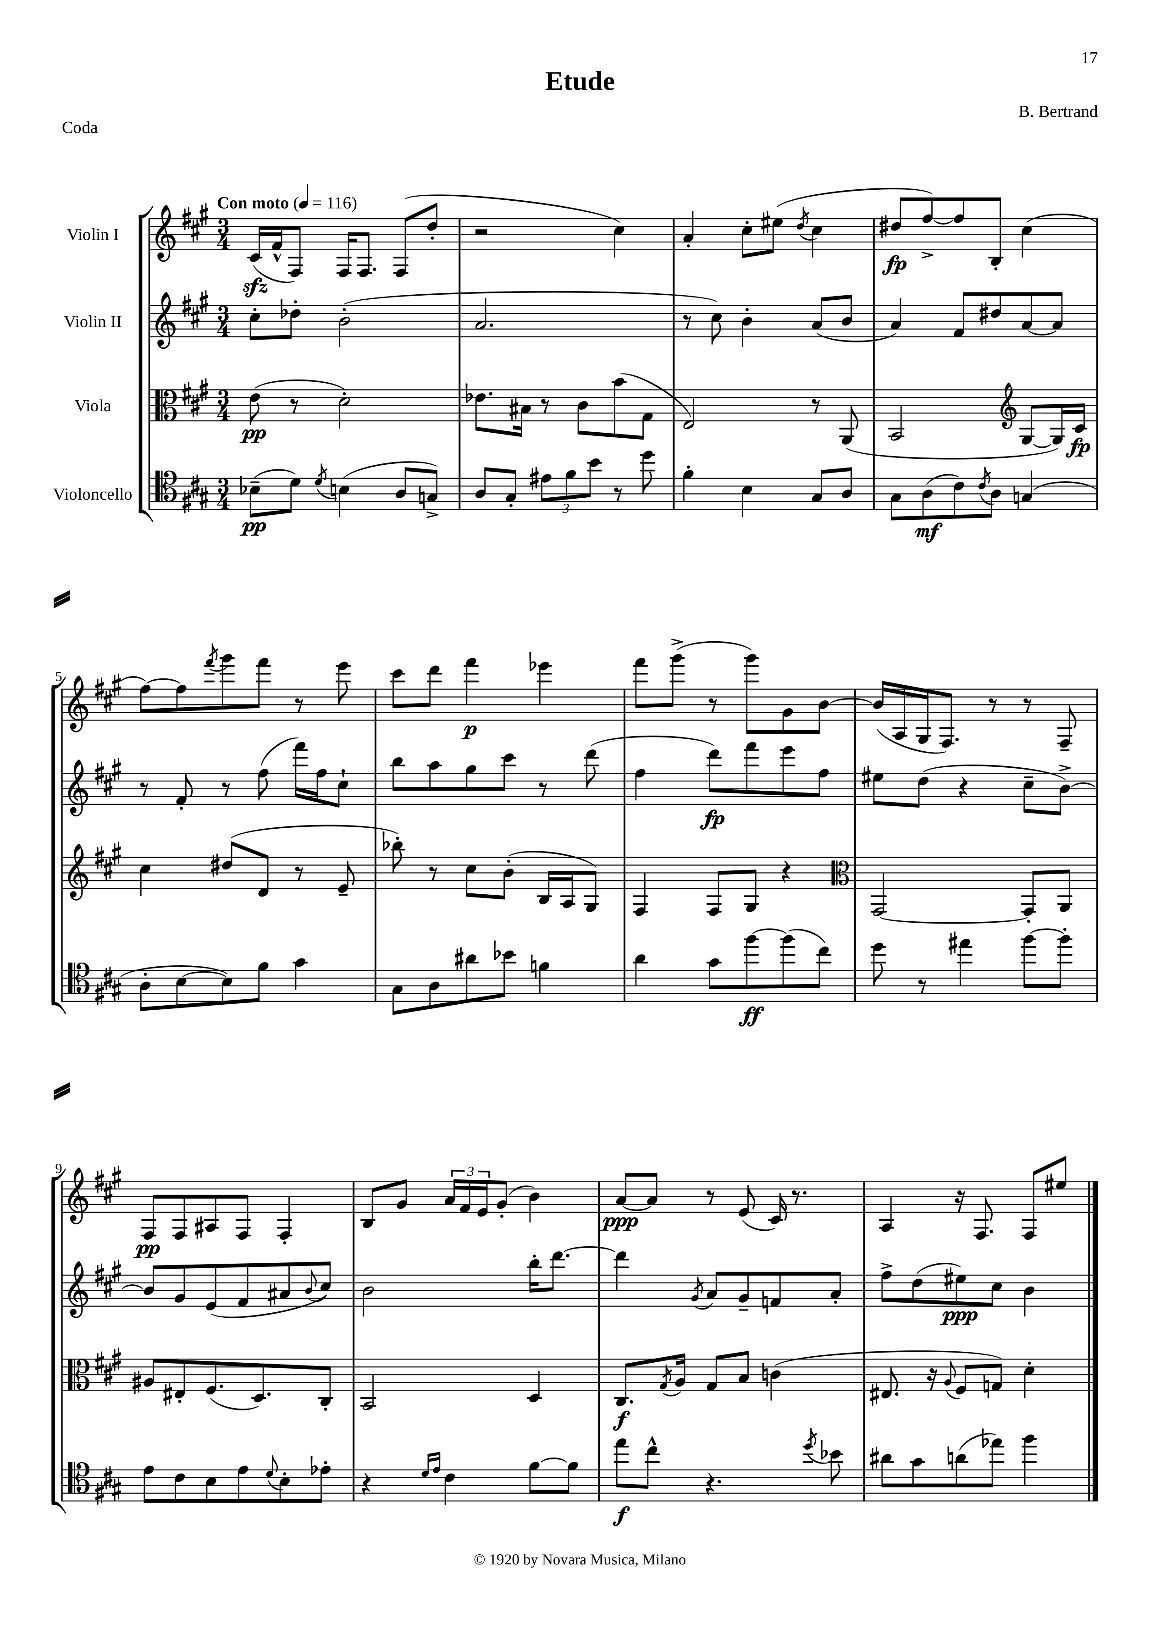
\header { title = "Etude" composer = "B. Bertrand" piece = "Coda" }
<<
\new StaffGroup <<
\new Staff = "s0" \with { instrumentName = "Violin I" } {
    \clef treble \key a \major \numericTimeSignature \time 3/4 \tempo "Con moto" 4 = 116
    cis'16\sfz( fis'16-^ fis8) fis16 fis8. fis8( d''8-. |
    r2 cis''4) |
    a'4-. cis''8-. eis''8( \acciaccatura { d''8 } cis''4 |
    dis''8\fp fis''8~->) fis''8 b8-. cis''4( |
    fis''8~) fis''8 \acciaccatura { fis'''8 } gis'''8 fis'''8 r8 e'''8 |
    cis'''8 d'''8 fis'''4\p ees'''4 |
    fis'''8 gis'''8->( r8 gis'''8) gis'8 b'8~ |
    b'16( a16 gis16 fis8.) r8 r8 fis8-- |
    fis8\pp fis8 ais8 fis8 fis4-. |
    b8 gis'8 \tuplet 3/2 { a'16 fis'16 e'16 } gis'8-.( b'4) |
    a'8~\ppp a'8 r8 e'8( cis'16) r8. |
    a4 r16 fis8. fis8 eis''8 \bar "|." |
}
\new Staff = "s1" \with { instrumentName = "Violin II" } {
    \clef treble \key a \major \numericTimeSignature \time 3/4
    cis''8-. des''8-. b'2-.( |
    a'2. |
    r8 cis''8) b'4-. a'8( b'8 |
    a'4) fis'8 dis''8 a'8~ a'8 |
    r8 fis'8-. r8 fis''8( fis'''16) fis''16 cis''8-! |
    b''8 a''8 gis''8 cis'''8 r8 d'''8( |
    fis''4 d'''8\fp) fis'''8 e'''8 fis''8 |
    eis''8 d''8( r4 cis''8-- b'8~->) |
    b'8 gis'8 e'8( fis'8 ais'8 \appoggiatura { b'8 } cis''8) |
    b'2 b''16-. d'''8.~ |
    d'''4 \acciaccatura { gis'8 } a'8 gis'8-- f'8 a'8-. |
    fis''8-> d''8( eis''8\ppp) cis''8 b'4 \bar "|." |
}
\new Staff = "s2" \with { instrumentName = "Viola" } {
    \clef alto \key a \major \numericTimeSignature \time 3/4
    e'8\pp( r8 d'2-.) |
    ees'8. bis16 r8 cis'8 b'8( gis8 |
    e2) r8 a,8( |
    b,2 \clef treble gis8~ gis16) cis'16\fp |
    cis''4 dis''8( d'8 r8 e'8-- |
    bes''8-.) r8 cis''8 b'8-.( b16 a16 gis8) |
    fis4 fis8 gis8 r4 |
    \clef alto gis,2~ gis,8-. a,8 |
    ais8 eis8-. fis8.( d8.) cis8-. |
    b,2 d4 |
    cis8.\f \acciaccatura { gis8 } a16 gis8 b8 c'4( |
    eis8. r16 \appoggiatura { a8 } fis8 g8) d'4-. \bar "|." |
}
\new Staff = "s3" \with { instrumentName = "Violoncello" } {
    \clef tenor \key a \major \numericTimeSignature \time 3/4
    bes8--\pp( d'8) \acciaccatura { d'8 } b4( a8 g8->) |
    a8 gis8-. \tuplet 3/2 { eis'8 fis'8 b'8 } r8 d''8 |
    fis'4-. b4 gis8 a8 |
    gis8 a8\mf( cis'8) \acciaccatura { cis'8 } a8 g4( |
    a8-. b8~ b8) fis'8 gis'4 |
    gis8 a8 ais'8 bes'8 f'4 |
    a'4 gis'8 fis''8~\ff fis''8( cis''8) |
    d''8 r8 eis''4 fis''8~ fis''8-. |
    e'8 cis'8 b8 e'8 \appoggiatura { d'8 } b8-. ees'8-. |
    r4 \grace { d'16 e'16 } cis'4 fis'8~ fis'8 |
    e''8\f cis''8-^ r4. \acciaccatura { d''8 } bes'8 |
    ais'8 gis'8 a'8( ees''8) fis''4 \bar "|." |
}
>>
>>
